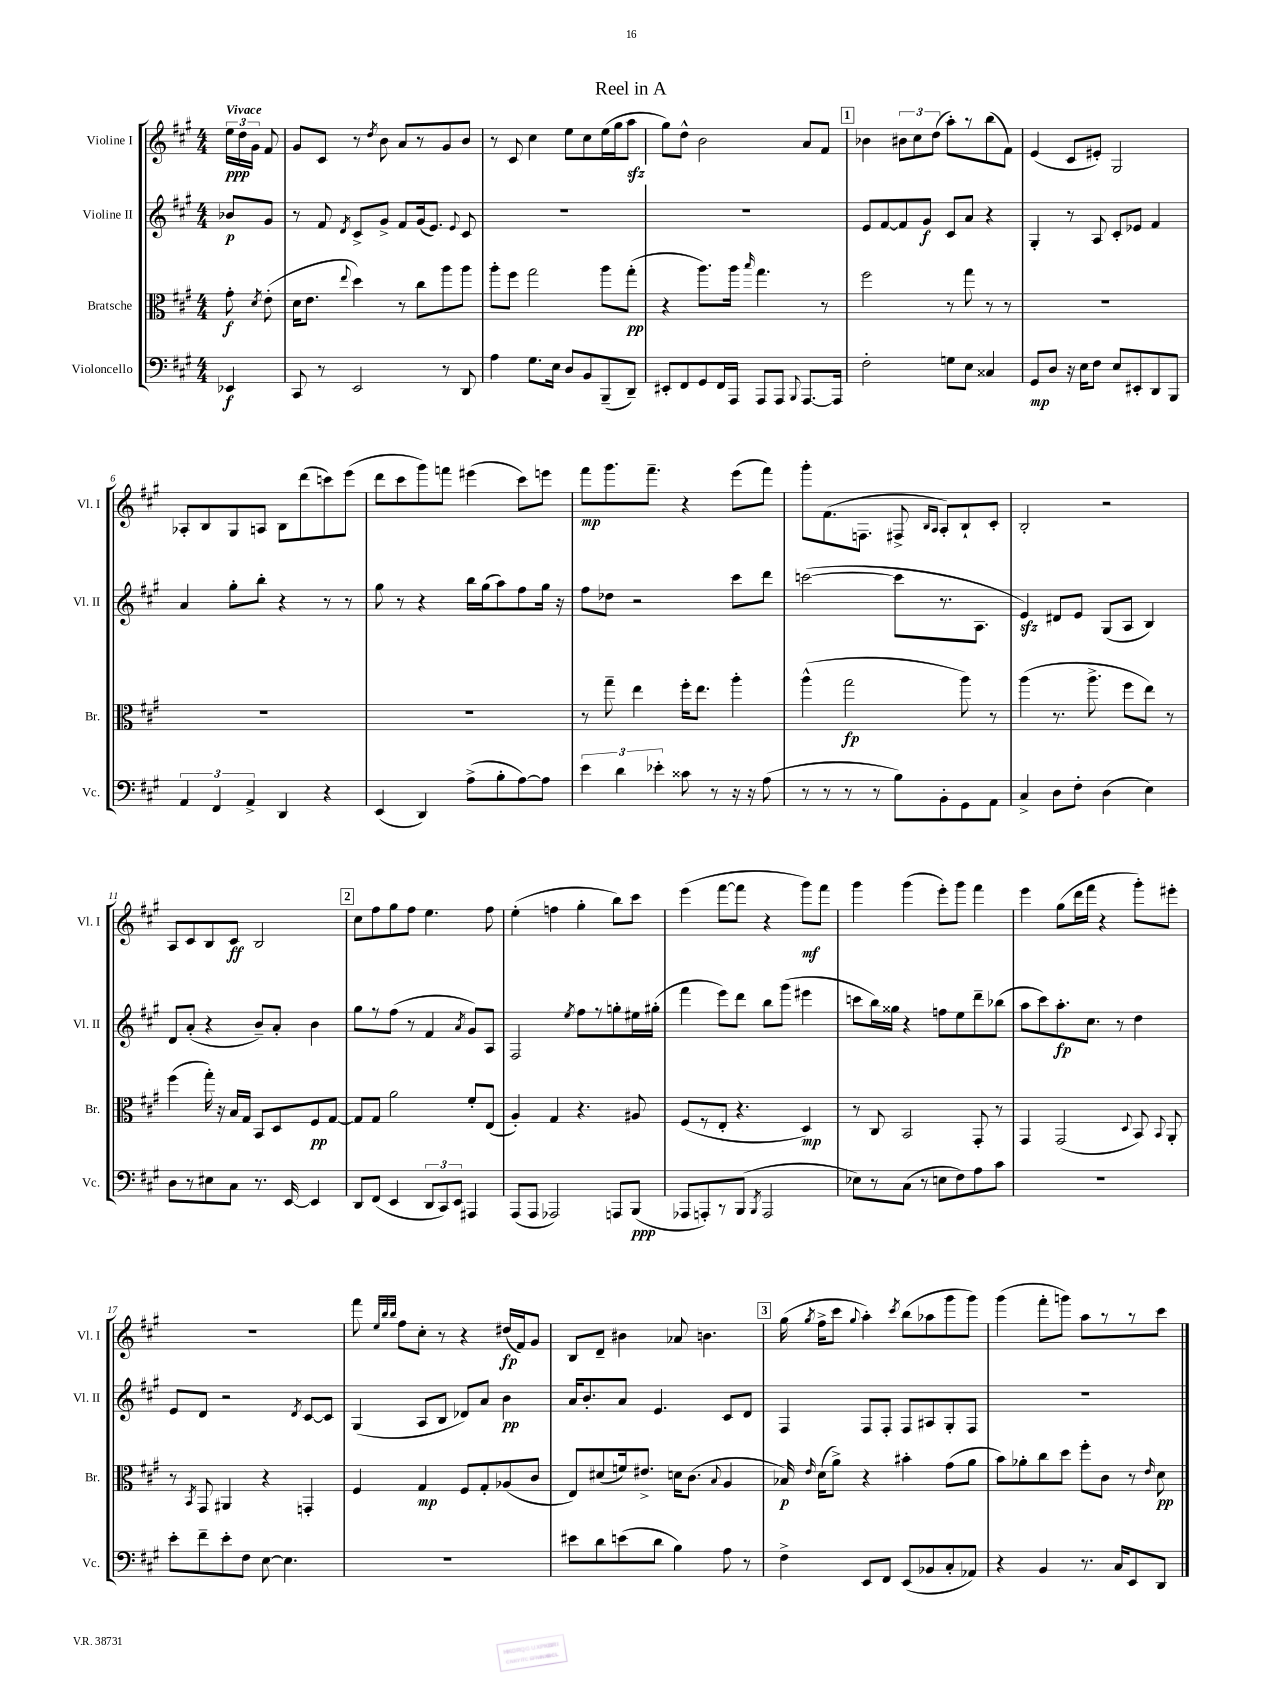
\header { title = "Reel in A" }
<<
\new StaffGroup <<
\new Staff = "s0" \with { instrumentName = "Violine I" shortInstrumentName = "Vl. I" } {
    \clef treble \key a \major \numericTimeSignature \time 4/4 \partial 4 \tempo "Vivace"
    \autoBeamOff \tuplet 3/2 { e''16[\ppp d''16 gis'16] } fis'8 |
    gis'8[ cis'8] r8 \acciaccatura { d''8 } b'8 a'8[ r8 gis'8 b'8] |
    r8 cis'8 cis''4 e''8[ cis''8 e''16( gis''16 a''8]\sfz |
    gis''8[) d''8]-^ b'2 a'8[ fis'8] |
    \mark \markup { \box "1" } bes'4 \tuplet 3/2 { bis'8[ cis''8 d''8]( } a''8[-.) r8 b''8( fis'8]) |
    e'4( cis'8[ eis'8]-.) gis2 |
    aes8[-. b8 gis8 a8] b8[ d'''8( c'''8) e'''8]( |
    d'''8[ cis'''8 gis'''8) f'''8] eis'''4( cis'''8[) e'''8] |
    fis'''8[\mp gis'''8. fis'''8.]-- r4 e'''8[( fis'''8]) |
    gis'''8[-. fis'8.( f8.] fis8-> \grace { b16[ a16] } a8[-.) b8-! cis'8]-. |
    b2-. r2 |
    a8[ cis'8 b8 cis'8]\ff b2 |
    \mark \markup { \box "2" } cis''8[ fis''8 gis''8 fis''8] e''4. fis''8 |
    e''4-.( f''4 gis''4-. b''8[) cis'''8] |
    e'''4( fis'''8[~ fis'''8] r4 gis'''8[\mf) fis'''8] |
    gis'''4 gis'''4( e'''8[-.) gis'''8] fis'''4 |
    e'''4 gis''8[( d'''16 fis'''16] r4 gis'''8[-.) eis'''8]-. |
    R1 |
    fis'''8 \grace { e''32[ b''32 b''32] } fis''8[ cis''8]-. r8 r4 dis''16[\fp( fis'16) gis'8] |
    b8[ d'8]-- bis'4 aes'8 b'4. |
    \mark \markup { \box "3" } gis''16( \acciaccatura { gis''8 } fis''16[-> cis'''8] \appoggiatura { gis''8 } a''4-.) \acciaccatura { cis'''8 } b''8[( aes''8 gis'''8 gis'''8]) |
    gis'''4( fis'''8[-. g'''8]) a''8[ r8 r8 cis'''8] \bar "|." |
}
\new Staff = "s1" \with { instrumentName = "Violine II" shortInstrumentName = "Vl. II" } {
    \clef treble \key a \major \numericTimeSignature \time 4/4 \partial 4
    \autoBeamOff bes'8[\p gis'8] |
    r8 fis'8 \acciaccatura { d'8 } cis'8[-> gis'8]-> fis'8[ gis'16( e'8.]) \appoggiatura { e'8 } cis'8 |
    R1 |
    R1 |
    \mark \markup { \box "1" } e'8[ fis'8~ fis'8 gis'8]\f cis'8[ a'8] r4 |
    gis4-. r8 a8 cis'8[-. ees'8] fis'4 |
    a'4 gis''8[-. b''8]-. r4 r8 r8 |
    gis''8 r8 r4 b''16[ gis''16( a''8) fis''8 gis''16] r16 |
    fis''8[ des''8] r2 cis'''8[ d'''8] |
    c'''2~( c'''8[ r8. a8.] |
    e'4\sfz) dis'8[ e'8] gis8[( a8] b4) |
    d'8[ a'8]-.( r4 b'8[--) a'8]-. b'4 |
    \mark \markup { \box "2" } gis''8[ r8 fis''8]( r8 fis'4 \acciaccatura { a'8 } gis'8[) a8] |
    fis2 \acciaccatura { e''8 } fis''8[ r8 g''8-. eis''16 gis''16]-.( |
    fis'''4 e'''8[) d'''8] b''8[ gis'''8]( eis'''4 |
    c'''8[ b''16) gisis''16] r4 f''8[ e''8 d'''8-- bes''8]( |
    a''8[ cis'''8) a''8.-.\fp cis''8.] r8 d''4 |
    e'8[ d'8] r2 \acciaccatura { d'8 } cis'8[~ cis'8] |
    gis4( a8[ b8] des'8[) a'8] b'4\pp |
    a'16[ b'8.-. a'8] e'4. cis'8[ d'8] |
    \mark \markup { \box "3" } fis4 fis8[ fis8]-. fis8[ ais8 gis8-. fis8] |
    R1 \bar "|." |
}
\new Staff = "s2" \with { instrumentName = "Bratsche" shortInstrumentName = "Br." } {
    \clef alto \key a \major \numericTimeSignature \time 4/4 \partial 4
    \autoBeamOff gis'8-.\f \acciaccatura { d'8 } e'8-.( |
    d'16[ e'8.] \appoggiatura { e''8 } d''4) r8 cis''8[ a''8 a''8] |
    a''8[-. fis''8] gis''2 a''8[ gis''8]-.\pp( |
    r4 a''8.[) a''16] \grace { b''16 } gis''4. r8 |
    \mark \markup { \box "1" } fis''2 r8 gis''8 r8 r8 |
    R1 |
    R1 |
    R1 |
    r8 gis''8-- e''4 fis''16[-. e''8.] a''4-. |
    a''4-^( gis''2\fp a''8) r8 |
    a''4( r8. a''8.-> fis''8[ e''8]) r8 |
    fis''4( gis''16-.) r16 b16[ gis16] b,8[ d8 fis8\pp gis8]~ |
    \mark \markup { \box "2" } gis8[ gis8] a'2 fis'8[-. e8]( |
    a4-.) gis4 r4. ais8 |
    fis8[( r8 e8]-. r4. d4\mp) |
    r8 cis8 b,2 gis,8-. r8 |
    gis,4 gis,2( \appoggiatura { d8 } b,8) \appoggiatura { b,8 } a,8-. |
    r8 \acciaccatura { b,8 } gis,8 ais,4 r4 g,4-. |
    fis4 gis4\mp fis8[ gis8-. aes8( cis'8] |
    e8[) dis'8( f'16) eis'8.]-> d'16[ cis'8.]( \appoggiatura { b8 } a4 |
    \mark \markup { \box "3" } bes16\p) \grace { e'16 } d'16[( a'8]->) r4 bis'4-. gis'8[( a'8] |
    b'8[) aes'8-. cis''8 d''8] fis''8[-. cis'8] r8 \grace { e'16 } d'8\pp \bar "|." |
}
\new Staff = "s3" \with { instrumentName = "Violoncello" shortInstrumentName = "Vc." } {
    \clef bass \key a \major \numericTimeSignature \time 4/4 \partial 4
    \autoBeamOff ees,4\f |
    cis,8 r8 e,2 r8 d,8 |
    a4 gis8.[ e16] d8[ b,8 b,,8--( d,8]--) |
    eis,8[-. fis,8 gis,8 fis,16 a,,16] a,,8[ a,,8] \appoggiatura { b,,8 } a,,8.[~ a,,16] |
    \mark \markup { \box "1" } fis2-. g8[ e8] cisis4 |
    gis,8[\mp d8] r16 e16[ fis8] e8[ eis,8-. d,8 b,,8] |
    \tuplet 3/2 { a,4 fis,4 a,4-> } d,4 r4 |
    e,4( d,4) a8[->( b8-. a8~) a8] |
    \tuplet 3/2 { e'4 d'4 ees'4-. } cisis'8 r8 r16 r16 a8( |
    r8 r8 r8 r8 b8[) b,8-. gis,8 a,8] |
    cis4-> d8[ fis8]-. d4( e4) |
    d8[ r8 eis8 cis8] r8. e,16~ e,4 |
    \mark \markup { \box "2" } d,8[ fis,8]( e,4 \tuplet 3/2 { d,8[ cis,8) e,8] } ais,,4 |
    a,,8[( a,,8] aes,,2) a,,8[ b,,8]\ppp( |
    aes,,8[ a,,8-.) r8 b,,8]( \acciaccatura { b,,8 } a,,2 |
    ees8[) r8 cis8]( r8 e8[ fis8) a8 cis'8] |
    R1 |
    e'8[-. fis'8-- e'8-. fis8] e8~ e4. |
    R1 |
    eis'8[ d'8 e'8( d'8] b4) a8 r8 |
    \mark \markup { \box "3" } fis4-> e,8[ fis,8] e,8[( bes,8 cis8-. aes,8]) |
    r4 b,4 r8. cis16[ e,8 d,8] \bar "|." |
}
>>
>>
